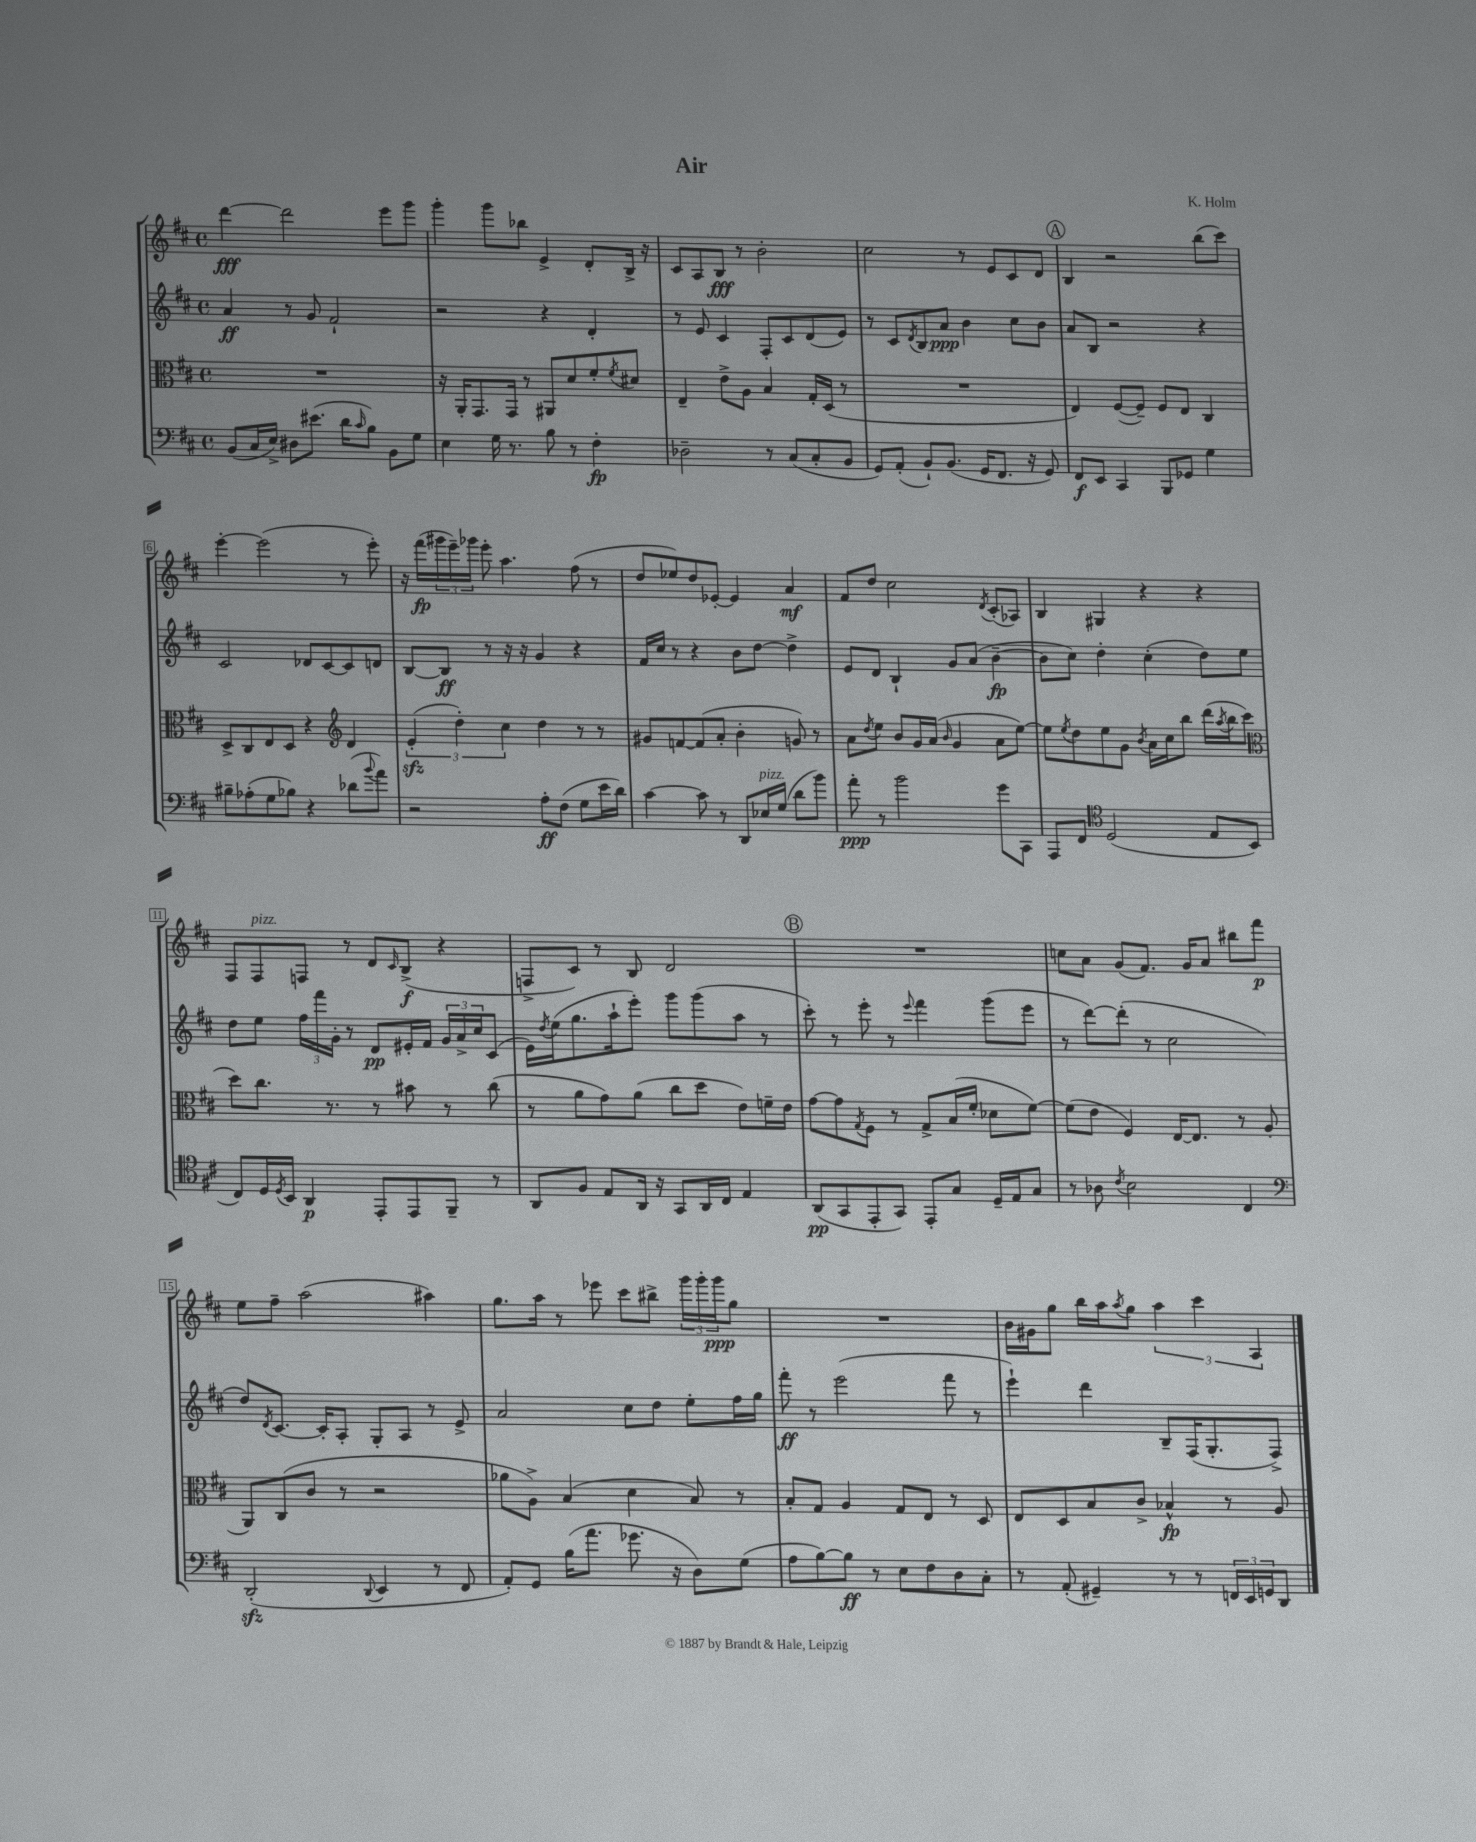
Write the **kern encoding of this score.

**kern	**dynam	**kern	**dynam	**kern	**dynam	**kern	**dynam
*part4	*part4	*part3	*part3	*part2	*part2	*part1	*part1
*staff4	*staff4	*staff3	*staff3	*staff2	*staff2	*staff1	*staff1
*clefF4	*	*clefC3	*	*clefG2	*	*clefG2	*
*k[f#c#]	*	*k[f#c#]	*	*k[f#c#]	*	*k[f#c#]	*
*M4/4	*	*M4/4	*	*M4/4	*	*M4/4	*
*met(c)	*	*met(c)	*	*met(c)	*	*met(c)	*
=1	=1	=1	=1	=1	=1	=1	=1
(8BB/L	.	1r	.	4a/	ff	[4ddd\	fff
16C#/L	.	.	.	.	.	.	.
16E^/JJ)	.	.	.	.	.	.	.
8D#X\L	.	.	.	8r	.	2ddd\]	.
(8.e#X\J	.	.	.	8g/	.	.	.
.	.	.	.	2f#`/	.	.	.
16d\KL	.	.	.	.	.	.	.
16qqc#/	.	.	.	.	.	.	.
8B\J)	.	.	.	.	.	.	.
8BB\L	.	.	.	.	.	8eee\L	.
8G\J	.	.	.	.	.	8ggg\J	.
=2	=2	=2	=2	=2	=2	=2	=2
4E\	.	16r	.	2r	.	4ggg'\	.
.	.	16AA'/KL	.	.	.	.	.
.	.	8.GG/	.	.	.	.	.
16G\	.	.	.	.	.	8ggg\L	.
8.r	.	16GG/Jk	.	.	.	.	.
.	.	8r	.	.	.	8bb-X\J	.
8B\	.	8AA#X/L	.	4r	.	4e^/	.
8r	.	8d/	.	.	.	.	.
4F#'\	fp	8f#'/	.	4d'/	.	8d'/L	.
.	.	8qf#/	.	.	.	.	.
.	.	8d#X/J	.	.	.	16B^/Jk	.
.	.	.	.	.	.	16r	.
=3	=3	=3	=3	=3	=3	=3	=3
2D-X~\	.	4E~/	.	8r	.	8c#/L	.
.	.	.	.	8e/	.	8A/	.
.	.	8e^\L	.	4c#/	.	8B/J	fff
.	.	8A\J	.	.	.	8r	.
8r	.	4B/	.	8F#'/L	.	2b'\	.
(8C#/L	.	.	.	8c#/	.	.	.
8C#'/	.	16G'/LL	.	(8d/	.	.	.
.	.	(16D/JJ	.	.	.	.	.
8BB/J	.	8r	.	8e/J)	.	.	.
=4	=4	=4	=4	=4	=4	=4	=4
8GG/L)	.	1r	.	8r	.	2cc#\	.
(8AA'/J	.	.	.	8c#/L	.	.	.
.	.	.	.	8qd/	.	.	.
8BB`/L)	.	.	.	8B/	.	.	.
(8.BB/J	.	.	.	8a/J	ppp	.	.
.	.	.	.	4b\	.	8r	.
16GG/KL	.	.	.	.	.	.	.
8.FF#/J	.	.	.	.	.	8e/L	.
.	.	.	.	8cc#\L	.	8c#/	.
16r	.	.	.	.	.	.	.
8GG/)	.	.	.	8b\J	.	8d/J	.
!!LO:REH:place=s1:t=A
=5	=5	=5	=5	=5	=5	=5	=5
8FF#/L	f	4E/)	.	8a/L	.	4B/	.
8EE/J	.	.	.	8B/J	.	.	.
4CC#/	.	([8F#/L	.	2r	.	2r	.
.	.	8F#~/J])	.	.	.	.	.
8BBB/L	.	8F#/L	.	.	.	.	.
8GG-X/J	.	8E/J	.	.	.	.	.
4G\	.	4C#/	.	4r	.	(8bb\L	.
.	.	.	.	.	.	8ccc#\J)	.
!!LO:LB:g=z
=6	=6	=6	=6	=6	=6	=6	=6
8B#X~\L	.	8D^/L	.	2c#/	.	[4eee'\	.
(8A-X'\	.	8C#/	.	.	.	.	.
8G\	.	8E/	.	.	.	(2eee\]	.
8B-X\J)	.	8D/J	.	.	.	.	.
4r	.	4r	.	8d-X/L	.	.	.
.	.	.	.	[8c#/	.	.	.
*	*	*clefG2	*	*	*	*	*
(8d-X\L	.	4d/	.	8c#/]	.	8r	.
8qqb/	.	.	.	.	.	.	.
8a\J)	.	.	.	8dn/J	.	8eee'\)	.
=7	=7	=7	=7	=7	=7	=7	=7
2r	.	(6ezz'/	.	[8B/L	.	16r	.
.	.	.	.	.	.	(16fff#\LL	fp
.	.	.	.	8B/J]	ff	24ggg#X\	.
.	.	6dd'\)	.	.	.	24eee~\)	.
.	.	.	.	.	.	24ggg-X\JJ	.
.	.	.	.	8r	.	8eee'\	.
.	.	6cc#\	.	.	.	.	.
.	.	.	.	16r	.	4.aa\	.
.	.	.	.	16r	.	.	.
8A'\L	ff	4dd\	.	4g/	.	.	.
(8F#\J	.	.	.	.	.	.	.
8G\L	.	8r	.	4r	.	(8ff#\	.
16e\L	.	8r	.	.	.	8r	.
16d\JJ)	.	.	.	.	.	.	.
=8	=8	=8	=8	=8	=8	=8	=8
[4c#\	.	8g#X/L	.	16f#/LL	.	8dd/L	.
.	.	.	.	16cc#/JJ	.	.	.
.	.	[8fn/	.	8r	.	8ee-X/)	.
8c#\]	.	(8f/]	.	4r	.	8dd/	.
8r	.	8a'/J	.	.	.	[8e-X'/J	.
8DD/L	.	4b'\	.	8b\L	.	4e-/]	.
!LO:TX:a:i:t=pizz.	!	!	!	!	!	!	!
16E-X/L	.	.	.	[8dd\J	.	.	.
(16G/JJ	.	.	.	.	.	.	.
8d\L	.	8gn/)	.	4dd^\]	.	4a/	mf
8b\J)	.	8r	.	.	.	.	.
=9	=9	=9	=9	=9	=9	=9	=9
8a'\	ppp	8a\L	.	8e/L	.	8f#/L	.
.	.	8qdd/	.	.	.	.	.
8r	.	8ee\J	.	8d/J	.	8dd/J	.
2b\	.	8b/L	.	4B`/	.	2cc#\	.
.	.	16g/L	.	.	.	.	.
.	.	(16a/JJ	.	.	.	.	.
.	.	16qqb/	.	.	.	.	.
.	.	4g/	.	8g/L	.	.	.
.	.	.	.	(8a/J	.	.	.
.	.	.	.	.	.	8qd/	.
8g\L	.	8a\L	.	[4b~\	fp	(8c#'/L	.
8CC#\J	.	[8ee\J)	.	.	.	8A-X/J)	.
=10	=10	=10	=10	=10	=10	=10	=10
8AAA/L	.	8ee\L]	.	8b\L]	.	4B/	.
.	.	8qee/	.	.	.	.	.
8FF#/J	.	8dd\	.	8cc#\J)	.	.	.
*clefC4	*	*	*	*	*	*	*
(2D/	.	8ee\	.	4dd'\	.	4G#X/	.
.	.	8g\J	.	.	.	.	.
.	.	8qb/	.	.	.	.	.
.	.	16a\LL	.	(4cc#'\	.	4r	.
.	.	16cc#\J	.	.	.	.	.
.	.	8bb\J	.	.	.	.	.
8E/L	.	(16ddd\LL	.	8dd\L)	.	4r	.
.	.	8qaa/	.	.	.	.	.
.	.	16bb\J	.	.	.	.	.
8BB/J	.	8ccc#\J	.	8ee\J	.	.	.
!!LO:LB:g=z
=11	=11	=11	=11	=11	=11	=11	=11
*	*	*clefC3	*	*	*	*	*
8C#/L)	.	8dd\L)	.	8dd\L	.	8F#/L	.
!	!	!	!	!	!	!LO:TX:a:i:t=pizz.	!
16D/L	.	8.cc#\J	.	8ee\J	.	8F#/	.
8qD/	.	.	.	.	.	.	.
16BB/JJ	.	.	.	.	.	.	.
4AA/	p	.	.	24ff#\LL	.	8Fn/J	.
.	.	.	.	24fff#\	.	.	.
.	.	8.r	.	.	.	.	.
.	.	.	.	24g'\JJ	.	.	.
.	.	.	.	8r	.	8r	.
8EE'/L	.	8r	.	8d/L	pp	8d/L	.
.	.	.	.	.	.	16qqc#/	.
8EE/	.	8b#X\	.	16e#X'/L	.	(8B^/J	f
.	.	.	.	16f#/JJ	.	.	.
8FF#~/J	.	8r	.	24g/LL	.	4r	.
.	.	.	.	24a^/	.	.	.
.	.	.	.	24cc#/J	.	.	.
8r	.	(8cc#\	.	(8c#/J	.	.	.
=12	=12	=12	=12	=12	=12	=12	=12
8AA/L	.	8r	.	16e\LL)	.	8Fn^/L	.
.	.	.	.	8qdd/	.	.	.
.	.	.	.	(16ee\J	.	.	.
8F#/J	.	8a\L	.	8.gg\	.	8c#/J)	.
8E/L	.	8g\)	.	.	.	8r	.
.	.	.	.	16aa`\k	.	.	.
16AA/Jk	.	(8a\J	.	8eee'\J)	.	8B/	.
16r	.	.	.	.	.	.	.
8GG/L	.	8cc#\L	.	8ggg\L	.	2d/	.
16AA/L	.	8dd\J	.	(8ggg\	.	.	.
16C#/JJ	.	.	.	.	.	.	.
4E/	.	8e\L)	.	8aa\J	.	.	.
.	.	16fn~\L	.	8r	.	.	.
.	.	16e\JJ	.	.	.	.	.
!!LO:REH:place=s1:t=B
=13	=13	=13	=13	=13	=13	=13	=13
(8AA/L	pp	[8g\L	.	8ccc#'\)	.	1r	.
8GG/	.	8g\]	.	8r	.	.	.
.	.	8qG/	.	.	.	.	.
8EE'/	.	8F#\J	.	8eee'\	.	.	.
8GG/J)	.	8r	.	8r	.	.	.
.	.	.	.	8qqeee/	.	.	.
8EE'/L	.	8G^/L	.	4fff#\	.	.	.
8G/J	.	(16B/L	.	.	.	.	.
.	.	16f#'/JJ	.	.	.	.	.
16D~/LL	.	8d-X\L	.	(8ggg\L	.	.	.
16E/J	.	.	.	.	.	.	.
8G/J	.	[8f#\J)	.	8eee\J	.	.	.
=14	=14	=14	=14	=14	=14	=14	=14
8r	.	(8f#\L]	.	8r	.	8ccn\L	.
8A-X\	.	8e\J	.	[8ddd\L)	.	8a\J	.
8qc#/	.	.	.	.	.	.	.
2B\	.	4F#/)	.	(8ddd'\J]	.	(8g/L	.
.	.	.	.	8r	.	8.f#/J)	.
.	.	[16E/KL	.	2cc#\	.	.	.
.	.	8.E/J]	.	.	.	16g/KL	.
.	.	.	.	.	.	8a/J	.
4C#/	.	8r	.	.	.	8bb#X\L	.
.	.	(8A/	.	.	.	8fff#\J	p
!!LO:LB:g=z
=15	=15	=15	=15	=15	=15	=15	=15
*clefF4	*	*	*	*	*	*	*
(2DDzz'/	.	8AA/L)	.	8dd/L)	.	8ee\L	.
.	.	.	.	8qd/	.	.	.
.	.	(8C#/	.	[8.c#/J	.	8ff#~\J	.
.	.	8c#/J	.	.	.	(2aa\	.
.	.	.	.	16c#'/KL]	.	.	.
.	.	8r	.	8A'/J	.	.	.
8qqDD/	.	.	.	.	.	.	.
4EE/	.	2r	.	8G'/L	.	.	.
.	.	.	.	8A/J	.	.	.
8r	.	.	.	8r	.	4aa#X\)	.
8FF#/	.	.	.	8e^/	.	.	.
=16	=16	=16	=16	=16	=16	=16	=16
8AA'/L)	.	8a-X\L	.	2a/	.	8.gg\L	.
8GG/J	.	8A^\J)	.	.	.	.	.
.	.	.	.	.	.	16aa\Jk	.
(16B\KL	.	(4B/	.	.	.	8r	.
8.a\J	.	.	.	.	.	.	.
.	.	.	.	.	.	8eee-X\	.
8.g-X\	.	4d\	.	8cc#\L	.	8ccc#\L	.
.	.	.	.	8dd\J	.	8bb#X^\J	.
16r	.	.	.	.	.	.	.
8D\L)	.	8B/)	.	8ee'\L	.	24ggg\LL	.
.	.	.	.	.	.	24ggg'\	.
.	.	.	.	.	.	24ggg\J	ppp
(8G\J	.	8r	.	16ff#\L	.	8gg\J	.
.	.	.	.	16gg\JJ	.	.	.
=17	=17	=17	=17	=17	=17	=17	=17
8A\L	.	8B'/L	.	8fff#'\	ff	1r	.
[8B\)	.	8G/J	.	8r	.	.	.
8B\J]	ff	4A/	.	(2eee\	.	.	.
8r	.	.	.	.	.	.	.
8E\L	.	8G/L	.	.	.	.	.
8F#\	.	8E/J	.	.	.	.	.
8D\	.	8r	.	8fff#\	.	.	.
8C#'\J	.	8D/	.	8r	.	.	.
=18	=18	=18	=18	=18	=18	=18	=18
8r	.	8E/L	.	4eee`\)	.	16b\LL	.
.	.	.	.	.	.	16g#X\J	.
(8AA'/	.	8D/	.	.	.	8gg\J	.
4GG#X~/)	.	8B/	.	4ddd\	.	16bb\LL	.
.	.	.	.	.	.	16aa\J	.
.	.	.	.	.	.	8qaa/	.
.	.	8c#^/J	.	.	.	8gg\J	.
8r	.	4B-X^^/	fp	8B~/L	.	6aa\	.
8r	.	.	.	(16F#/K	.	.	.
.	.	.	.	.	.	6ccc#\	.
.	.	.	.	8.G'/	.	.	.
24FFn/LL	.	8r	.	.	.	.	.
24EE/	.	.	.	.	.	.	.
24GGn/J	.	.	.	.	.	6A/	.
8DD/J	.	8A/	.	8F#^/J)	.	.	.
==	==	==	==	==	==	==	==
*-	*-	*-	*-	*-	*-	*-	*-
